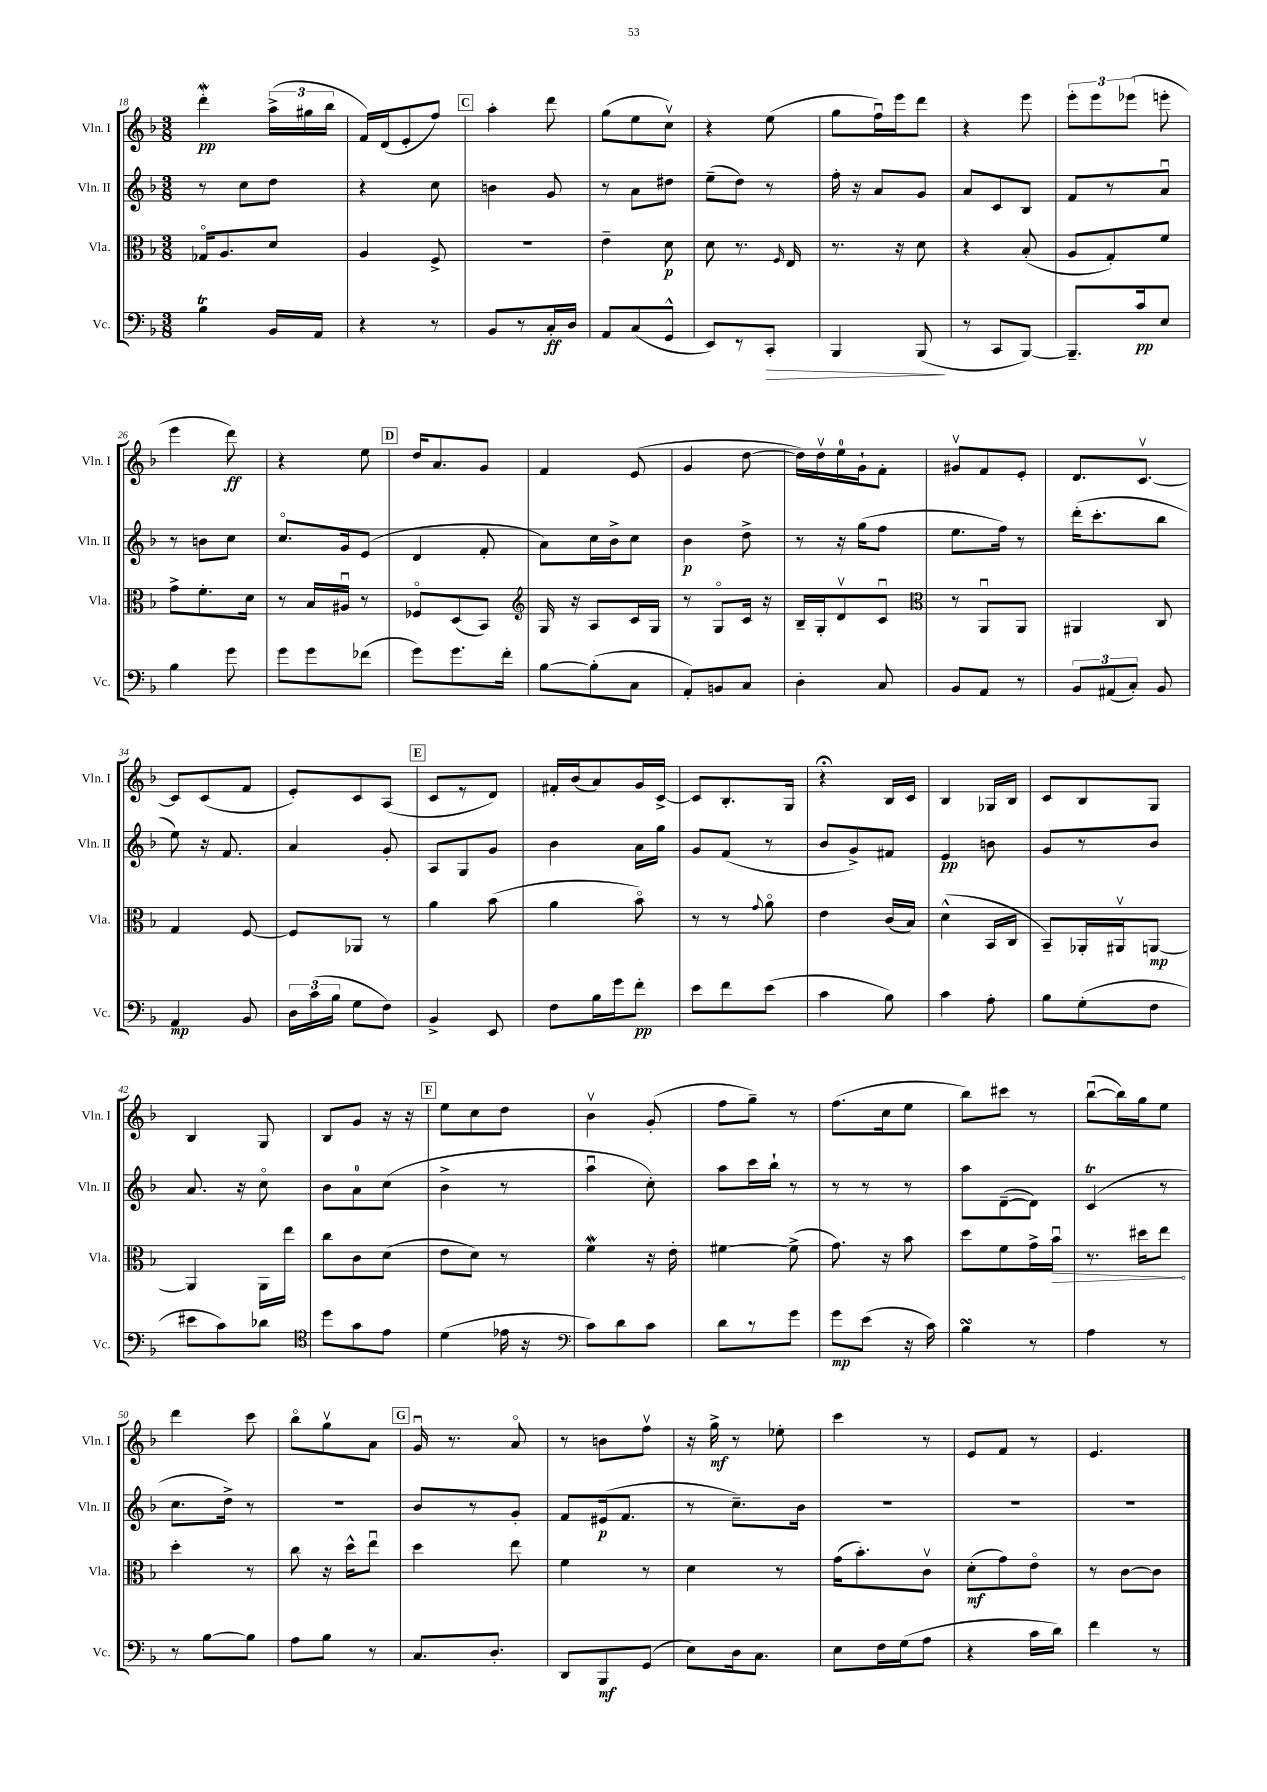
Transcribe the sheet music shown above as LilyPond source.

<<
\new StaffGroup <<
\new Staff = "s0" \with { instrumentName = "Vln. I" shortInstrumentName = "Vln. I" } {
    \clef treble \key f \major \numericTimeSignature \time 3/8
    \autoBeamOff d'''4-.\mordent\pp \tuplet 3/2 { a''16[->( gis''16 bes''16] } |
    f'16[) d'16( e'8-. f''8]) |
    \mark \markup { \box "C" } a''4-. d'''8 |
    g''8[( e''8 c''8]\upbow) |
    r4 e''8( |
    g''8[ f''16\downbow) e'''16 d'''8] |
    r4 e'''8 |
    \tuplet 3/2 { e'''8[-. e'''8 ees'''8]( } e'''8-. |
    e'''4 d'''8\ff) |
    r4 e''8 |
    \mark \markup { \box "D" } d''16[ a'8. g'8] |
    f'4 e'8( |
    g'4 d''8~ |
    d''16[) d''16\upbow e''16-0 g'16-! f'8]-. |
    gis'8[\upbow f'8 e'8]-. |
    d'8.[ c'8.]~\upbow |
    c'8[ c'8( f'8] |
    e'8[-.) c'8 a8]( |
    \mark \markup { \box "E" } c'8[ r8 d'8]) |
    fis'16[-. bes'16( a'8) g'16 c'16]~-> |
    c'8[ bes8.-. g16] |
    r4\fermata bes16[ c'16] |
    bes4 ges16[ bes16] |
    c'8[ bes8 g8] |
    bes4 g8 |
    bes8[ g'8] r16 r16 |
    \mark \markup { \box "F" } e''8[ c''8 d''8] |
    bes'4\upbow g'8-.( |
    f''8[ g''8]--) r8 |
    f''8.[( c''16 e''8] |
    bes''8[) cis'''8] r8 |
    bes''8[~\downbow( bes''16) g''16 e''8] |
    d'''4 c'''8 |
    bes''8[\flageolet g''8\upbow a'8] |
    \mark \markup { \box "G" } g'16\downbow r8. a'8\flageolet |
    r8 b'8[ f''8]\upbow |
    r16 g''16->\mf r8 ees''8-. |
    c'''4 r8 |
    e'8[ f'8] r8 |
    e'4. \bar "|." |
}
\new Staff = "s1" \with { instrumentName = "Vln. II" shortInstrumentName = "Vln. II" } {
    \clef treble \key f \major \numericTimeSignature \time 3/8
    \autoBeamOff r8 c''8[ d''8] |
    r4 c''8 |
    \mark \markup { \box "C" } b'4 g'8 |
    r8 a'8[ dis''8] |
    e''8[--( d''8]) r8 |
    f''16-. r16 a'8[ g'8] |
    a'8[ c'8 bes8] |
    f'8[ r8 a'8]\downbow |
    r8 b'8[ c''8] |
    c''8.[\flageolet g'16 e'8]( |
    \mark \markup { \box "D" } d'4 f'8-. |
    a'8[) c''16 bes'16-> c''8] |
    bes'4\p d''8-> |
    r8 r16 g''16[( f''8] |
    e''8.[ f''16]) r8 |
    d'''16[-.( c'''8.-. bes''8] |
    e''8) r16 f'8. |
    a'4 g'8-. |
    \mark \markup { \box "E" } a8[ g8 g'8] |
    bes'4 a'16[ g''16] |
    g'8[ f'8]( r8 |
    bes'8[ g'8->) fis'8] |
    e'4\pp b'8 |
    g'8[ r8 bes'8] |
    a'8. r16 c''8\flageolet |
    bes'8[ a'8-0 c''8]( |
    \mark \markup { \box "F" } bes'4-> r8 |
    a''4\downbow c''8-.) |
    a''8[ c'''16 bes''16]-! r8 |
    r8 r8 r8 |
    a''8[ d'8~--( d'8]) |
    c'4\trill( r8 |
    c''8.[ d''16]->) r8 |
    R4. |
    \mark \markup { \box "G" } bes'8[ r8 g'8]-. |
    f'8[ eis'16\p( f'8.] |
    r8 c''8.[--) bes'16] |
    R4. |
    R4. |
    R4. \bar "|." |
}
\new Staff = "s2" \with { instrumentName = "Vla." shortInstrumentName = "Vla." } {
    \clef alto \key f \major \numericTimeSignature \time 3/8
    \autoBeamOff ges16[\flageolet a8. d'8] |
    a4 f8-> |
    \mark \markup { \box "C" } R4. |
    e'4-- d'8\p |
    d'8 r8. \grace { f16 } e16 |
    r8. r16 d'8 |
    r4 bes8-.( |
    a8[ g8-.) f'8] |
    g'8[-> f'8.-. d'16] |
    r8 bes16[ ais16]\downbow r8 |
    \mark \markup { \box "D" } fes8[\flageolet d8( bes,8]) |
    \clef treble g16 r16 a8[ c'16 g16] |
    r8 g8[\flageolet c'16] r16 |
    bes16[-- g16-. d'8\upbow c'8]\downbow |
    \clef alto r8 a,8[\downbow a,8] |
    ais,4 c8 |
    g4 f8~ |
    f8[ aes,8] r8 |
    \mark \markup { \box "E" } a'4 bes'8( |
    a'4 bes'8\flageolet) |
    r8 r8 \appoggiatura { g'8 } a'8\flageolet |
    e'4 c'16[( bes16]) |
    d'4-^( bes,16[ c16] |
    bes,8[--) aes,16-. ais,16\upbow a,8]~\mp |
    a,4 a,16[ e''16] |
    c''8[ c'8 d'8]( |
    \mark \markup { \box "F" } e'8[ d'8]) r8 |
    f'4\mordent r16 e'16-. |
    fis'4~ fis'8->( |
    g'8.) r16 bes'8 |
    d''8[ f'8 g'16-> \once \override Hairpin.circled-tip = ##t bes'16]\downbow\> |
    r8. dis''16[ e''8]\! |
    d''4-. r8 |
    c''8 r16 d''16[-^ e''8]\downbow |
    \mark \markup { \box "G" } d''4 e''8 |
    f'4 r8 |
    d'4 r8 |
    g'16[( bes'8.-.) c'8]\upbow |
    d'8[-.\mf( g'8) e'8]\flageolet |
    r8 c'8[~ c'8] \bar "|." |
}
\new Staff = "s3" \with { instrumentName = "Vc." shortInstrumentName = "Vc." } {
    \clef bass \key f \major \numericTimeSignature \time 3/8
    \autoBeamOff bes4\trill bes,16[ a,16] |
    r4 r8 |
    \mark \markup { \box "C" } bes,8[ r8 c16-.\ff d16] |
    a,8[ c8( g,8]-^ |
    e,8[) r8 c,8]-.\> |
    bes,,4 bes,,8\!( |
    r8 c,8[ bes,,8]~) |
    bes,,8.[-- c'16\pp e8] |
    bes4 g'8 |
    g'8[ g'8 fes'8]( |
    \mark \markup { \box "D" } g'8[) g'8. f'16]-. |
    bes8[~ bes8-.( c8] |
    a,8[-.) b,8 c8] |
    d4-. c8 |
    bes,8[ a,8] r8 |
    \tuplet 3/2 { bes,8[ ais,8( c8]-.) } bes,8 |
    a,4\mp bes,8 |
    \tuplet 3/2 { d16[ c'16( bes16] } g8[ f8]) |
    \mark \markup { \box "E" } bes,4-> e,8 |
    f8[ bes16 g'16 f'8]-.\pp |
    e'8[ f'8 e'8]( |
    c'4 bes8) |
    c'4 a8-. |
    bes8[ g8-.( f8] |
    eis'8[ c'8) des'8] |
    \clef tenor d''8[ g'8 e'8] |
    \mark \markup { \box "F" } d'4( ees'16 r16 |
    \clef bass c'8[) d'8 c'8] |
    d'8[ r8 g'8] |
    g'8[\mp e'8]( r16 c'16) |
    bes4\turn r8 |
    a4 r8 |
    r8 bes8[~ bes8] |
    a8[ bes8] r8 |
    \mark \markup { \box "G" } c8.[ d8.]-. |
    d,8[ bes,,8\mf g,8]( |
    e8[) d16 c8.] |
    e8[ f16 g16( a8] |
    r4 c'16[ d'16]) |
    f'4 r8 \bar "|." |
}
>>
>>
\layout { \context { \Score currentBarNumber = #18 } }
